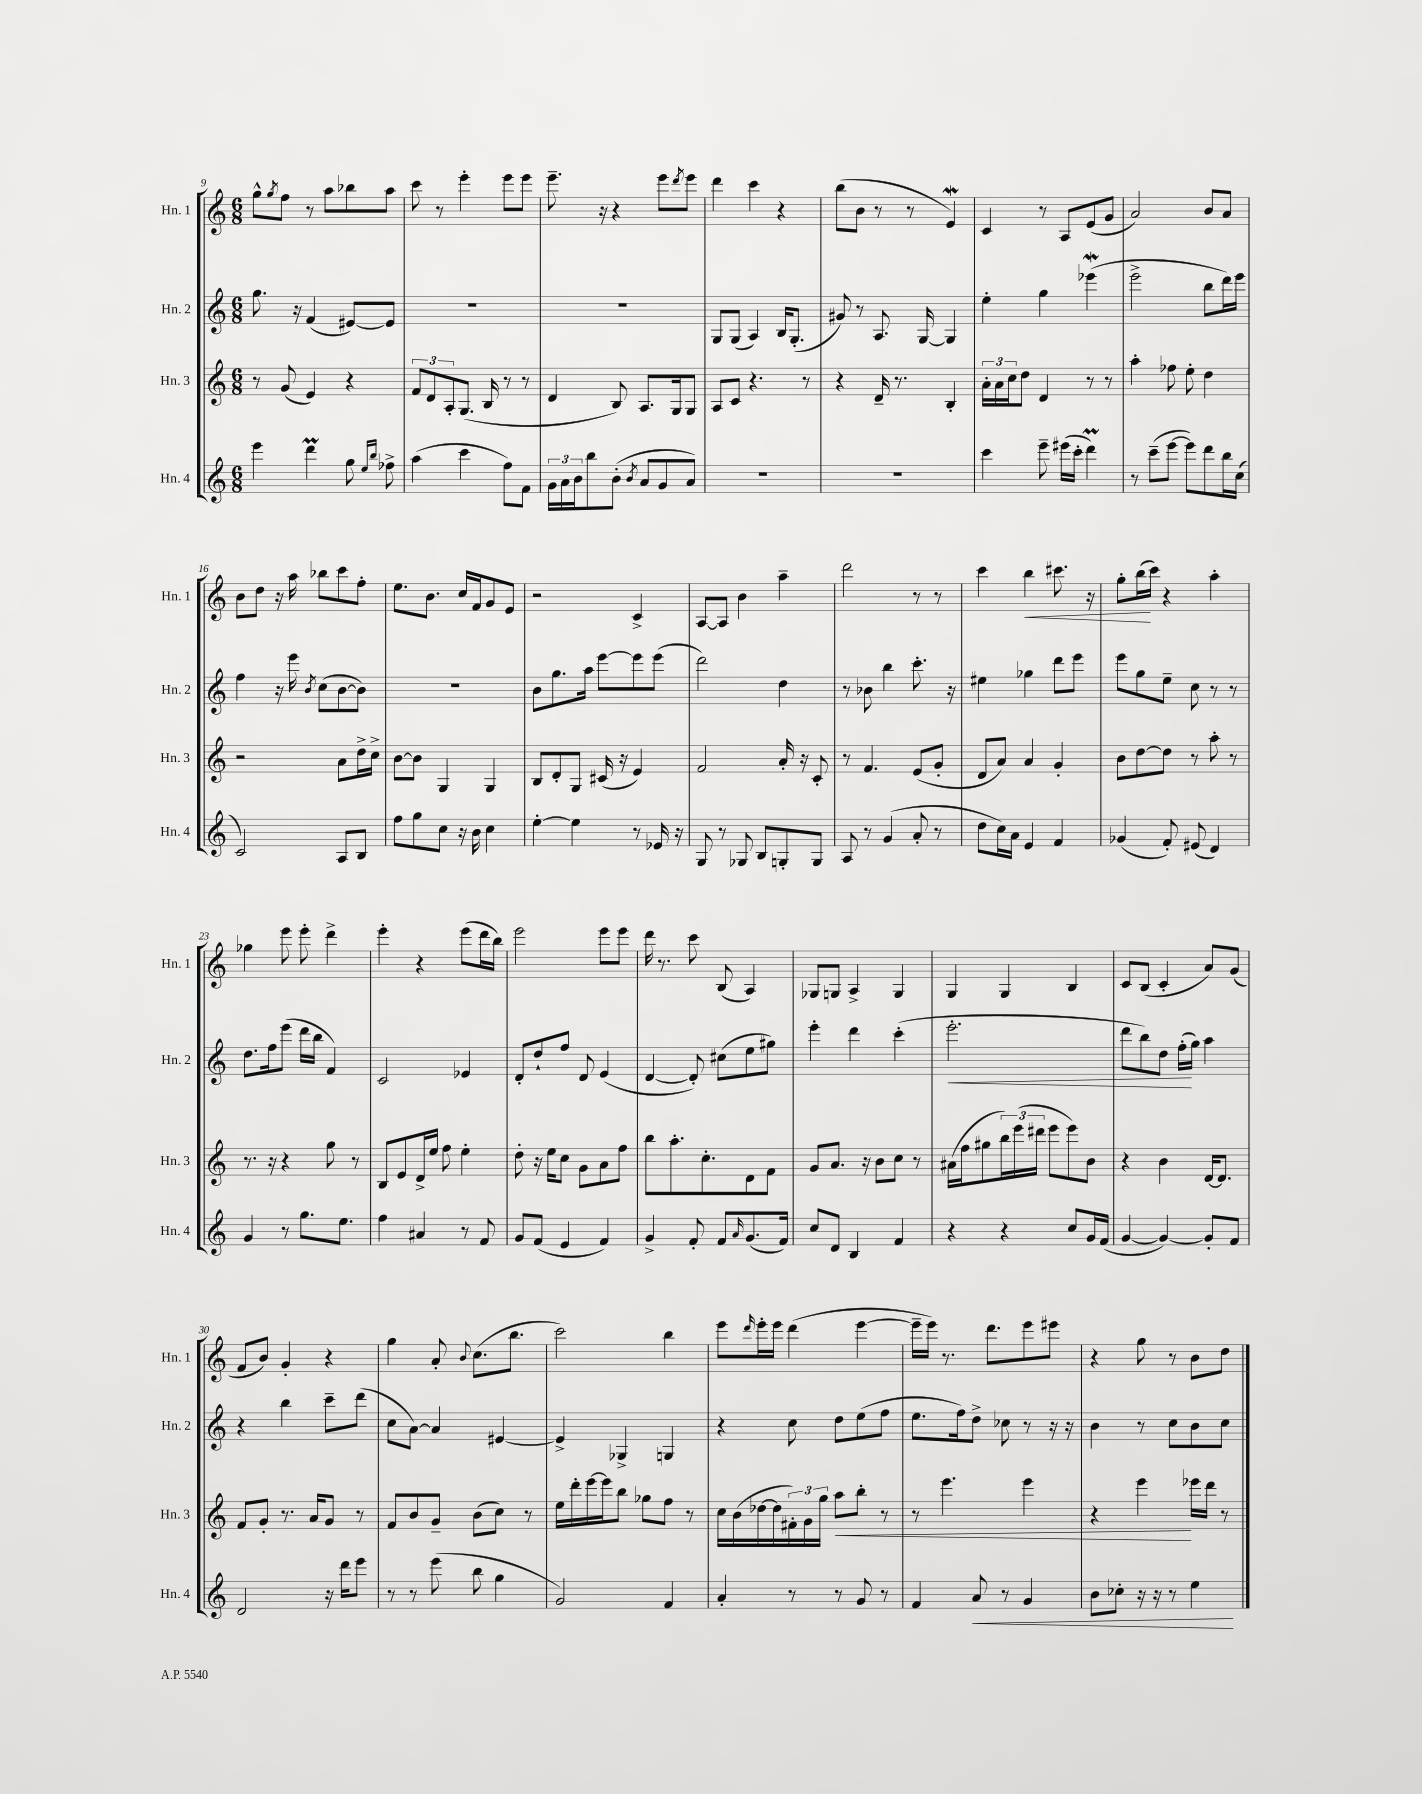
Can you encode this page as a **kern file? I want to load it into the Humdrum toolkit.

**kern	**dynam	**kern	**dynam	**kern	**dynam	**kern	**dynam
*part4	*part4	*part3	*part3	*part2	*part2	*part1	*part1
*staff4	*staff4	*staff3	*staff3	*staff2	*staff2	*staff1	*staff1
*I"Hn. 4	*	*I"Hn. 3	*	*I"Hn. 2	*	*I"Hn. 1	*
*I'Hn. 4	*	*I'Hn. 3	*	*I'Hn. 2	*	*I'Hn. 1	*
*clefG2	*	*clefG2	*	*clefG2	*	*clefG2	*
*k[]	*	*k[]	*	*k[]	*	*k[]	*
*M6/8	*	*M6/8	*	*M6/8	*	*M6/8	*
=9	=9	=9	=9	=9	=9	=9	=9
4eee\	.	8r	.	8.gg\	.	8gg^^\L	.
.	.	.	.	.	.	8qgg/	.
.	.	(8g/	.	.	.	8ff\J	.
.	.	.	.	16r	.	.	.
4dddM\	.	4e/)	.	(4f/	.	8r	.
.	.	.	.	.	.	8aa\L	.
8gg\	.	4r	.	[8e#X/L)	.	8bb-X\	.
16qqee/LL	.	.	.	.	.	.	.
16qqbb/JJ	.	.	.	.	.	.	.
8ff-X^\	.	.	.	8e#/J]	.	8aa\J	.
=10	=10	=10	=10	=10	=10	=10	=10
(4aa\	.	12f/L	.	2.r	.	8ccc\	.
.	.	12d/	.	.	.	.	.
.	.	.	.	.	.	8r	.
.	.	12A'/	.	.	.	.	.
4ccc\	.	(8.G/J	.	.	.	4eee'\	.
.	.	16B/	.	.	.	.	.
8ff\L)	.	8r	.	.	.	8eee\L	.
8f\J	.	8r	.	.	.	8eee\J	.
=11	=11	=11	=11	=11	=11	=11	=11
24g\LL	.	4d/	.	2.r	.	8.eee~\	.
24a\	.	.	.	.	.	.	.
24b\J	.	.	.	.	.	.	.
8bb\	.	.	.	.	.	.	.
.	.	.	.	.	.	16r	.
(8b'\J	.	8B/)	.	.	.	4r	.
8qb/	.	.	.	.	.	.	.
8a/L	.	8.A/L	.	.	.	.	.
8g/	.	.	.	.	.	8eee\L	.
.	.	16G/k	.	.	.	.	.
.	.	.	.	.	.	8qddd/	.
8a/J)	.	8G/J	.	.	.	8eee\J	.
=12	=12	=12	=12	=12	=12	=12	=12
2.r	.	8A/L	.	8G/L	.	4ddd\	.
.	.	8c/J	.	(8G/J	.	.	.
.	.	4.r	.	4A/)	.	4ccc\	.
.	.	.	.	16B/KL	.	4r	.
.	.	.	.	(8.G'/J	.	.	.
.	.	8r	.	.	.	.	.
=13	=13	=13	=13	=13	=13	=13	=13
2.r	.	4r	.	8g#X/)	.	(8bb\L	.
.	.	.	.	8r	.	8b\J	.
.	.	16d~/	.	8.A/	.	8r	.
.	.	8.r	.	.	.	.	.
.	.	.	.	.	.	8r	.
.	.	.	.	[16G/	.	.	.
.	.	4B'/	.	4G/]	.	4eW/)	.
=14	=14	=14	=14	=14	=14	=14	=14
4ccc\	.	24a'\LL	.	4ee'\	.	4c/	.
.	.	24a\	.	.	.	.	.
.	.	24cc\J	.	.	.	.	.
.	.	8dd\J	.	.	.	.	.
8eee~\	.	4d/	.	4gg\	.	8r	.
(16eee#X\LL	.	.	.	.	.	8A/L	.
16ccc'\JJ	.	.	.	.	.	.	.
4dddM\)	.	8r	.	(4eee-Xw\	.	(8e/	.
.	.	8r	.	.	.	8g/J	.
=15	=15	=15	=15	=15	=15	=15	=15
8r	.	4aa'\	.	2eee^\	.	2a/)	.
(8ccc~\L	.	.	.	.	.	.	.
[8eee\J	.	8ff-X\	.	.	.	.	.
8eee\L])	.	8ee'\	.	.	.	.	.
8ddd\	.	4dd\	.	8bb\L	.	8b/L	.
16bb\L	.	.	.	16ddd\L)	.	8a/J	.
(16cc\JJ	.	.	.	16eee\JJ	.	.	.
!!LO:LB:g=z
=16	=16	=16	=16	=16	=16	=16	=16
2c/)	.	2r	.	4ff\	.	8b\L	.
.	.	.	.	.	.	8dd\J	.
.	.	.	.	16r	.	16r	.
.	.	.	.	16eee\	.	16aa\	.
.	.	.	.	8qb/	.	.	.
.	.	.	.	(8cc\L	.	8bb-X\L	.
8A/L	.	8a\L	.	[8b\	.	8ccc\	.
8B/J	.	16dd^\L	.	8b\J])	.	8ff'\J	.
.	.	16cc^\JJ	.	.	.	.	.
=17	=17	=17	=17	=17	=17	=17	=17
8ff\L	.	[8b\L	.	2.r	.	8.ee\L	.
8gg\	.	8b\J]	.	.	.	.	.
.	.	.	.	.	.	8.b\J	.
8cc\J	.	4G/	.	.	.	.	.
16r	.	.	.	.	.	16cc/LL	.
16b\	.	.	.	.	.	16f/J	.
4cc\	.	4G/	.	.	.	8g/	.
.	.	.	.	.	.	8e/J	.
=18	=18	=18	=18	=18	=18	=18	=18
[4ee'\	.	8B/L	.	8b\L	.	2r	.
.	.	8d'/	.	8.gg\	.	.	.
4ee\]	.	8G/J	.	.	.	.	.
.	.	.	.	16aa\Jk	.	.	.
.	.	(16c#X/	.	[8eee\L	.	.	.
.	.	16r	.	.	.	.	.
8r	.	4e/)	.	8eee\]	.	4c^/	.
16e-X/	.	.	.	(8eee\J	.	.	.
16r	.	.	.	.	.	.	.
=19	=19	=19	=19	=19	=19	=19	=19
8G/	.	2f/	.	2ddd\)	.	[8A/L	.
8r	.	.	.	.	.	8A/J]	.
8G-X/	.	.	.	.	.	4b\	.
8B/L	.	.	.	.	.	.	.
8Gn'/	.	16a'/	.	4dd\	.	4aa~\	.
.	.	16r	.	.	.	.	.
8G/J	.	8c'/	.	.	.	.	.
=20	=20	=20	=20	=20	=20	=20	=20
8A/	.	8r	.	8r	.	2ddd\	.
8r	.	4.f/	.	8b-X\	.	.	.
(4g/	.	.	.	4bb\	.	.	.
8a'/	.	(8e/L	.	8.ccc'\	.	8r	.
8r	.	8g'/J	.	.	.	8r	.
.	.	.	.	16r	.	.	.
=21	=21	=21	=21	=21	=21	=21	=21
8dd\L	.	8d/L	.	4ee#X\	.	4ccc\	.
16cc\L)	.	8a/J)	.	.	.	.	.
16a\JJ	.	.	.	.	.	.	.
!	!	!	!	!	!	!	!LO:HP:b
4e/	.	4a/	.	4gg-X\	.	4bb\	<
4f/	.	4g'/	.	8ddd\L	.	8.ccc#X\	.
.	.	.	.	8eee\J	.	.	.
.	.	.	.	.	.	16r	.
=22	=22	=22	=22	=22	=22	=22	=22
(4g-X/	.	8b\L	.	8eee\L	.	8gg'\L	.
.	.	[8dd\	.	8gg\	.	(16bb\L	.
.	.	.	.	.	.	16ccc\JJ)	[
8f'/)	.	8dd\J]	.	8ee~\J	.	4r	.
(8e#X/	.	8r	.	8cc\	.	.	.
4d/)	.	8aa'\	.	8r	.	4aa'\	.
.	.	8r	.	8r	.	.	.
!!LO:LB:g=z
=23	=23	=23	=23	=23	=23	=23	=23
4g/	.	8.r	.	8.dd\L	.	4gg-X\	.
.	.	16r	.	16ff\k	.	.	.
8r	.	4r	.	(8eee\J	.	8eee\	.
8.gg\L	.	.	.	16ddd\LL	.	8eee'\	.
.	.	.	.	16bb\JJ	.	.	.
.	.	8gg\	.	4f/)	.	4ddd^\	.
8.ee\J	.	.	.	.	.	.	.
.	.	8r	.	.	.	.	.
=24	=24	=24	=24	=24	=24	=24	=24
4ff\	.	8B/L	.	2c/	.	4eee'\	.
.	.	8e/	.	.	.	.	.
4a#X/	.	16d^/L	.	.	.	4r	.
.	.	16ee/JJ	.	.	.	.	.
.	.	8ff\	.	.	.	.	.
8r	.	4ee'\	.	4e-X/	.	(8eee\L	.
8f/	.	.	.	.	.	16ddd\L	.
.	.	.	.	.	.	16bb\JJ)	.
=25	=25	=25	=25	=25	=25	=25	=25
8g/L	.	8dd'\	.	8d'/L	.	2eee\	.
(8f/J	.	16r	.	8dd`/	.	.	.
.	.	16ee\KL	.	.	.	.	.
4e/	.	8cc\J	.	8ff/J	.	.	.
.	.	8g\L	.	8d/	.	.	.
4f/)	.	8a\	.	(4e/	.	8eee\L	.
.	.	8ff\J	.	.	.	8eee\J	.
=26	=26	=26	=26	=26	=26	=26	=26
4g^/	.	8bb\L	.	[4d/	.	16ddd\	.
.	.	.	.	.	.	8.r	.
.	.	8.aa'\	.	.	.	.	.
8f'/	.	.	.	8d'/])	.	8ccc\	.
.	.	8.cc'\	.	.	.	.	.
8f/L	.	.	.	(8cc#X\L	.	(8B/	.
16qqa/	.	.	.	.	.	.	.
(8.g/	.	8d\	.	8ee\	.	4A/)	.
.	.	8f\J	.	8gg#X\J)	.	.	.
16f/Jk)	.	.	.	.	.	.	.
=27	=27	=27	=27	=27	=27	=27	=27
8cc/L	.	8g/L	.	4eee'\	.	8G-X/L	.
8d/J	.	8.a/J	.	.	.	8Gn/J	.
4B/	.	.	.	4ddd\	.	4A^/	.
.	.	16r	.	.	.	.	.
.	.	8b\L	.	.	.	.	.
4f/	.	8cc\J	.	(4ccc'\	.	4G/	.
.	.	8r	.	.	.	.	.
=28	=28	=28	=28	=28	=28	=28	=28
!	!	!	!	!	!LO:HP:b	!	!
4r	.	(16a#X\LL	.	2.eee'\	<	4G/	.
.	.	16ff\J	.	.	.	.	.
.	.	8gg#X\	.	.	.	.	.
4r	.	24bb\L)	.	.	.	4G/	.
.	.	(24eee\	.	.	.	.	.
.	.	24ddd#X\JJ	.	.	.	.	.
.	.	8eee\L	.	.	.	.	.
8cc/L	.	8eee\)	.	.	.	4B/	.
16g/L	.	8b\J	.	.	.	.	.
(16f/JJ	.	.	.	.	.	.	.
=29	=29	=29	=29	=29	=29	=29	=29
[4g/	.	4r	.	8ddd\L	.	8c/L	.
.	.	.	.	8bb\)	.	(8B/J	.
4g/_)	.	4b\	.	8dd\J	.	4c'/	.
.	.	.	.	(16ff'\LL	.	.	.
.	.	.	.	16gg\JJ)	[	.	.
8g'/L]	.	[16d/KL	.	4aa\	.	8a/L)	.
.	.	8.d/J]	.	.	.	.	.
8f/J	.	.	.	.	.	(8g/J	.
!!LO:LB:g=z
=30	=30	=30	=30	=30	=30	=30	=30
2d/	.	8f/L	.	4r	.	8f/L	.
.	.	8g'/J	.	.	.	8b/J)	.
.	.	8.r	.	4bb\	.	4g'/	.
.	.	16a/KL	.	.	.	.	.
16r	.	8g/J	.	8ccc~\L	.	4r	.
16ddd\KL	.	.	.	.	.	.	.
8eee\J	.	8r	.	(8ddd\J	.	.	.
=31	=31	=31	=31	=31	=31	=31	=31
8r	.	8f/L	.	8cc\L	.	4gg\	.
8r	.	8b/	.	[8a\J)	.	.	.
(8eee\	.	8g~/J	.	4a/]	.	8a'/	.
.	.	.	.	.	.	8qqb/	.
8bb\	.	(8b\L	.	.	.	(8.cc\L	.
4gg\	.	8cc\J)	.	[4e#X/	.	.	.
.	.	.	.	.	.	8.bb\J	.
.	.	8r	.	.	.	.	.
=32	=32	=32	=32	=32	=32	=32	=32
2g/)	.	16ee\LL	.	4e#^/]	.	2ccc\)	.
.	.	16ddd'\	.	.	.	.	.
.	.	[16eee\	.	.	.	.	.
.	.	16eee\J]	.	.	.	.	.
.	.	8bb\J	.	4G-X^/	.	.	.
.	.	8gg-X\L	.	.	.	.	.
4f/	.	8ff\J	.	4Gn/	.	4bb\	.
.	.	8r	.	.	.	.	.
=33	=33	=33	=33	=33	=33	=33	=33
4a'/	.	16cc\LL	.	4r	.	8eee\L	.
.	.	(16b\	.	.	.	.	.
.	.	.	.	.	.	16qqddd/	.
.	.	[16dd-X\	.	.	.	16eee'\L	.
.	.	16dd-\]	.	.	.	16eee\JJ	.
8r	.	24f#X'\)	.	8cc\	.	(4ddd\	.
.	.	24g\	.	.	.	.	.
.	.	24gg\JJ	.	.	.	.	.
!	!	!	!LO:HP:b	!	!	!	!
8r	.	8aa\L	<	8dd\L	.	.	.
8g/	.	8bb'\J	.	(8ee\	.	[4eee\	.
8r	.	8r	.	8ff\J	.	.	.
=34	=34	=34	=34	=34	=34	=34	=34
4f/	.	8r	.	8.ee\L	.	16eee~\LL]	.
.	.	.	.	.	.	16eee\JJ)	.
.	.	4.eee\	.	.	.	8.r	.
.	.	.	.	16ff\k)	.	.	.
!	!LO:HP:b	!	!	!	!	!	!
8a/	<	.	.	8dd^\J	.	.	.
.	.	.	.	.	.	8.ddd\L	.
8r	.	.	.	8cc-X\	.	.	.
4g/	.	4eee\	.	8r	.	8eee\	.
.	.	.	.	16r	.	8eee#X\J	.
.	.	.	.	16r	.	.	.
=35	=35	=35	=35	=35	=35	=35	=35
8b\L	.	4r	.	4b\	.	4r	.
8cc-X'\J	.	.	.	.	.	.	.
16r	.	4eee\	.	8r	.	8gg\	.
16r	.	.	.	.	.	.	.
8r	.	.	.	8cc\L	.	8r	.
4ee\	.	16eee-X\LL	[	8b\	.	8b\L	.
.	.	16ddd\JJ	.	.	.	.	.
.	.	8r	.	8cc\J	.	8dd\J	.
.	[	.	.	.	.	.	.
==	==	==	==	==	==	==	==
*-	*-	*-	*-	*-	*-	*-	*-
